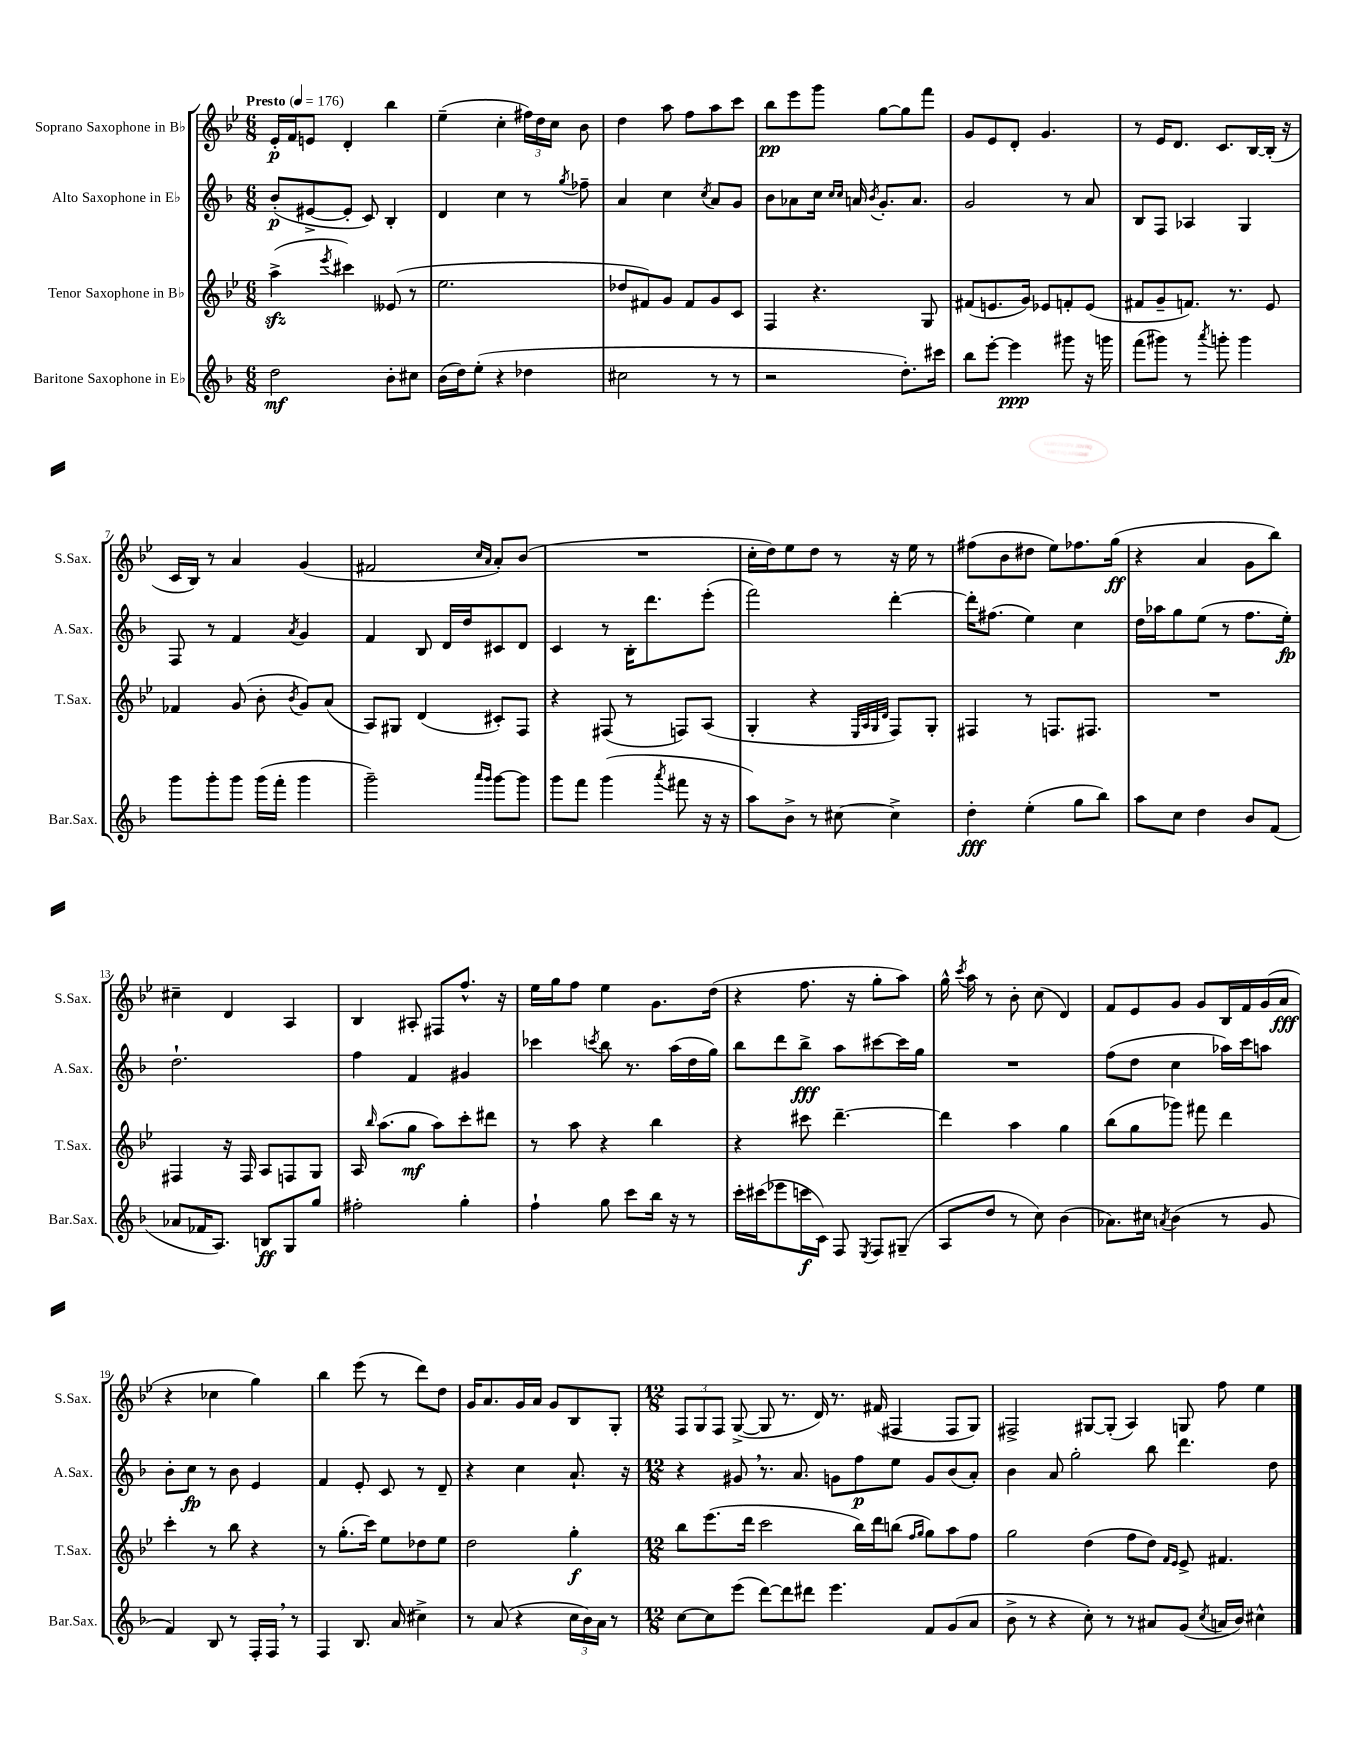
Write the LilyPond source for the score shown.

<<
\new StaffGroup <<
\new Staff = "s0" \with { instrumentName = "Soprano Saxophone in Bb" shortInstrumentName = "S.Sax." } {
    \clef treble \key bes \major \numericTimeSignature \time 6/8 \tempo "Presto" 4 = 176
    \autoBeamOff ees'16[-.\p f'16 e'8] d'4-. bes''4 |
    ees''4--( c''4-. \tuplet 3/2 { fis''16[) d''16 c''16] } bes'8 |
    d''4 a''8 f''8[ a''8 c'''8] |
    bes''8[\pp ees'''8 g'''8] g''8[~ g''8 f'''8] |
    g'8[ ees'8 d'8]-. g'4. |
    r8 ees'16[ d'8.] c'8.[ bes16~ bes16]-.( r16 |
    c'16[ bes16]) r8 a'4 g'4( |
    fis'2 \grace { c''16[ a'16] } a'8[-.) bes'8]( |
    R2. |
    c''16[-. d''16) ees''8 d''8] r8 r16 ees''16 r8 |
    fis''8[( bes'8 dis''8] ees''8[) fes''8. g''16]\ff( |
    r4 a'4 g'8[ bes''8]) |
    cis''4-- d'4 a4 |
    bes4 ais8-. fis8[ f''8.]-^ r16 |
    ees''16[ g''16 f''8] ees''4 g'8.[ d''16]( |
    r4 f''8. r16 g''8[-. a''8]) |
    g''16-^ \acciaccatura { c'''8 } a''16 r8 bes'8-. c''8( d'4) |
    f'8[ ees'8 g'8] g'8[ bes16 f'16 g'16( a'16]\fff |
    r4 ces''4 g''4) |
    bes''4 ees'''8( r8 d'''8[) d''8] |
    g'16[ a'8. g'16 a'16] g'8[ bes8 g8]-. |
    \numericTimeSignature \time 12/8 \tuplet 3/2 { f8[ g8 f8] } g8~->( g8 r8. d'16) r8. fis'16( fis4 fis8[ g8]) |
    fis2-> gis8[~ gis8]-.( a4) g8 f''8 ees''4 \bar "|." |
}
\new Staff = "s1" \with { instrumentName = "Alto Saxophone in Eb" shortInstrumentName = "A.Sax." } {
    \clef treble \key f \major \numericTimeSignature \time 6/8
    \autoBeamOff bes'8[-.\p( eis'8~-> eis'8]-. c'8) bes4-. |
    d'4 c''4 r8 \acciaccatura { g''8 } fes''8-- |
    a'4 c''4 \acciaccatura { c''8 } a'8[ g'8] |
    bes'8[ aes'8 c''16] \grace { c''16[ c''16] } a'16 \acciaccatura { bes'8 } g'8.[-. a'8.] |
    g'2 r8 a'8 |
    bes8[ f8] aes4 g4 |
    f8 r8 f'4 \acciaccatura { a'8 } g'4 |
    f'4 bes8 d'16[ d''16 cis'8 d'8] |
    c'4 r8 bes16[-. d'''8. e'''8]-.( |
    f'''2) d'''4~-. |
    d'''16[-. fis''8.]( e''4) c''4 |
    d''16[ aes''16 g''8 e''8]( r8 f''8.[ e''16]-.\fp) |
    d''2.-! |
    f''4 f'4 gis'4 |
    ces'''4 \acciaccatura { c'''8 } bes''8 r8. a''16[( d''16 g''16]) |
    bes''8[ d'''8 bes''8]->\fff a''8[ cis'''8~ cis'''16 g''16] |
    R2. |
    f''8[( d''8] c''4 aes''16[) c'''16 a''8] |
    bes'8[-. c''8]\fp r8 bes'8 e'4 |
    f'4 e'8-. c'8 r8 d'8-- |
    r4 c''4 a'8.-! r16 |
    \numericTimeSignature \time 12/8 r4 gis'8 \breathe r8. a'8. g'8[ f''8\p e''8] g'8[ bes'8( a'8]-.) |
    bes'4 a'8 g''2-. bes''8 d'''4. d''8 \bar "|." |
}
\new Staff = "s2" \with { instrumentName = "Tenor Saxophone in Bb" shortInstrumentName = "T.Sax." } {
    \clef treble \key bes \major \numericTimeSignature \time 6/8
    \autoBeamOff a''4->\sfz( \acciaccatura { ees'''8 } cis'''4) eeses'8( r8 |
    ees''2. |
    des''8[ fis'8) g'8] fis'8[ g'8 c'8] |
    f4 r4. g8 |
    fis'8[( e'8. g'16]) ees'8[ f'8-. ees'8]( |
    fis'8[ g'8-- f'8.]) r8. ees'8 |
    fes'4 g'8( bes'8-. \acciaccatura { bes'8 } g'8[) a'8]( |
    a8[) gis8] d'4( cis'8[-.) f8] |
    r4 fis8( r8 f8[) a8]( |
    g4-. r4 \grace { ees32[ a32 g32 d'32] } f8[) g8]-. |
    fis4 r8 f8.[ fis8.] |
    R2. |
    fis4 r16 fis16 a8[ f8 g8] |
    a16 \grace { bes''16 } a''8.[( g''8]\mf a''8[) c'''8-. dis'''8] |
    r8 a''8 r4 bes''4 |
    r4 cis'''8 d'''4.~-- |
    d'''4 a''4 g''4 |
    bes''8[( g''8 ges'''8]) fis'''8 d'''4 |
    c'''4-. r8 bes''8 r4 |
    r8 g''8.[-.( c'''16]) ees''8[ des''8 ees''8] |
    d''2 g''4-.\f |
    \numericTimeSignature \time 12/8 bes''8[ ees'''8.( d'''16] c'''2 bes''16[) d'''16 b''8]( \grace { f''16[ g''16] } g''8[) a''8 f''8] |
    g''2 d''4( f''8[ d''8]) \grace { f'16[ ees'16] } ees'8-> fis'4. \bar "|." |
}
\new Staff = "s3" \with { instrumentName = "Baritone Saxophone in Eb" shortInstrumentName = "Bar.Sax." } {
    \clef treble \key f \major \numericTimeSignature \time 6/8
    \autoBeamOff d''2\mf bes'8[-. cis''8] |
    bes'16[( d''16) e''8]-.( r4 des''4 |
    cis''2 r8 r8 |
    r2 d''8.[-.) cis'''16] |
    bes''8[ e'''8]~-. e'''4\ppp gis'''8 r16 g'''16 |
    f'''8[( gis'''8]) r8 \acciaccatura { a'''8 } g'''8-. g'''4 |
    g'''8[ g'''8-. g'''8] g'''16[( f'''16]-. g'''4 |
    g'''2--) \grace { a'''16[ g'''16] } g'''8[~ g'''8] |
    g'''8[ f'''8] g'''4( \acciaccatura { a'''8 } fis'''8 r16 r16 |
    a''8[) bes'8]-> r8 cis''8~ cis''4-> |
    d''4-.\fff e''4-.( g''8[ bes''8]) |
    a''8[ c''8] d''4 bes'8[ f'8]( |
    aes'8[ fes'16 a8.]) b8[\ff g8 g''8] |
    fis''2-. g''4-. |
    f''4-! g''8 c'''8[ bes''16] r16 r8 |
    c'''16[-. cis'''16( ees'''8 c'''16\f c'16]) f8 \acciaccatura { e8 } f8[ gis8]--( |
    a8[ d''8] r8 c''8) bes'4( |
    aes'8.[) cis''16] \acciaccatura { a'8 } bes'4( r8 g'8 |
    f'4) bes8 r8 f16[-. f16] \breathe r8 |
    f4 bes8. a'16( cis''4->) |
    r8 a'8( r4 \tuplet 3/2 { c''16[ bes'16) a'16] } r8 |
    \numericTimeSignature \time 12/8 c''8[~ c''8 e'''8]( d'''8[~) d'''8 dis'''8] e'''4. f'8[ g'8( a'8] |
    bes'8-> r8 r4 c''8-.) r8 r8 ais'8[ g'8]( \acciaccatura { c''8 } a'16[ bes'16]) cis''4-^ \bar "|." |
}
>>
>>
